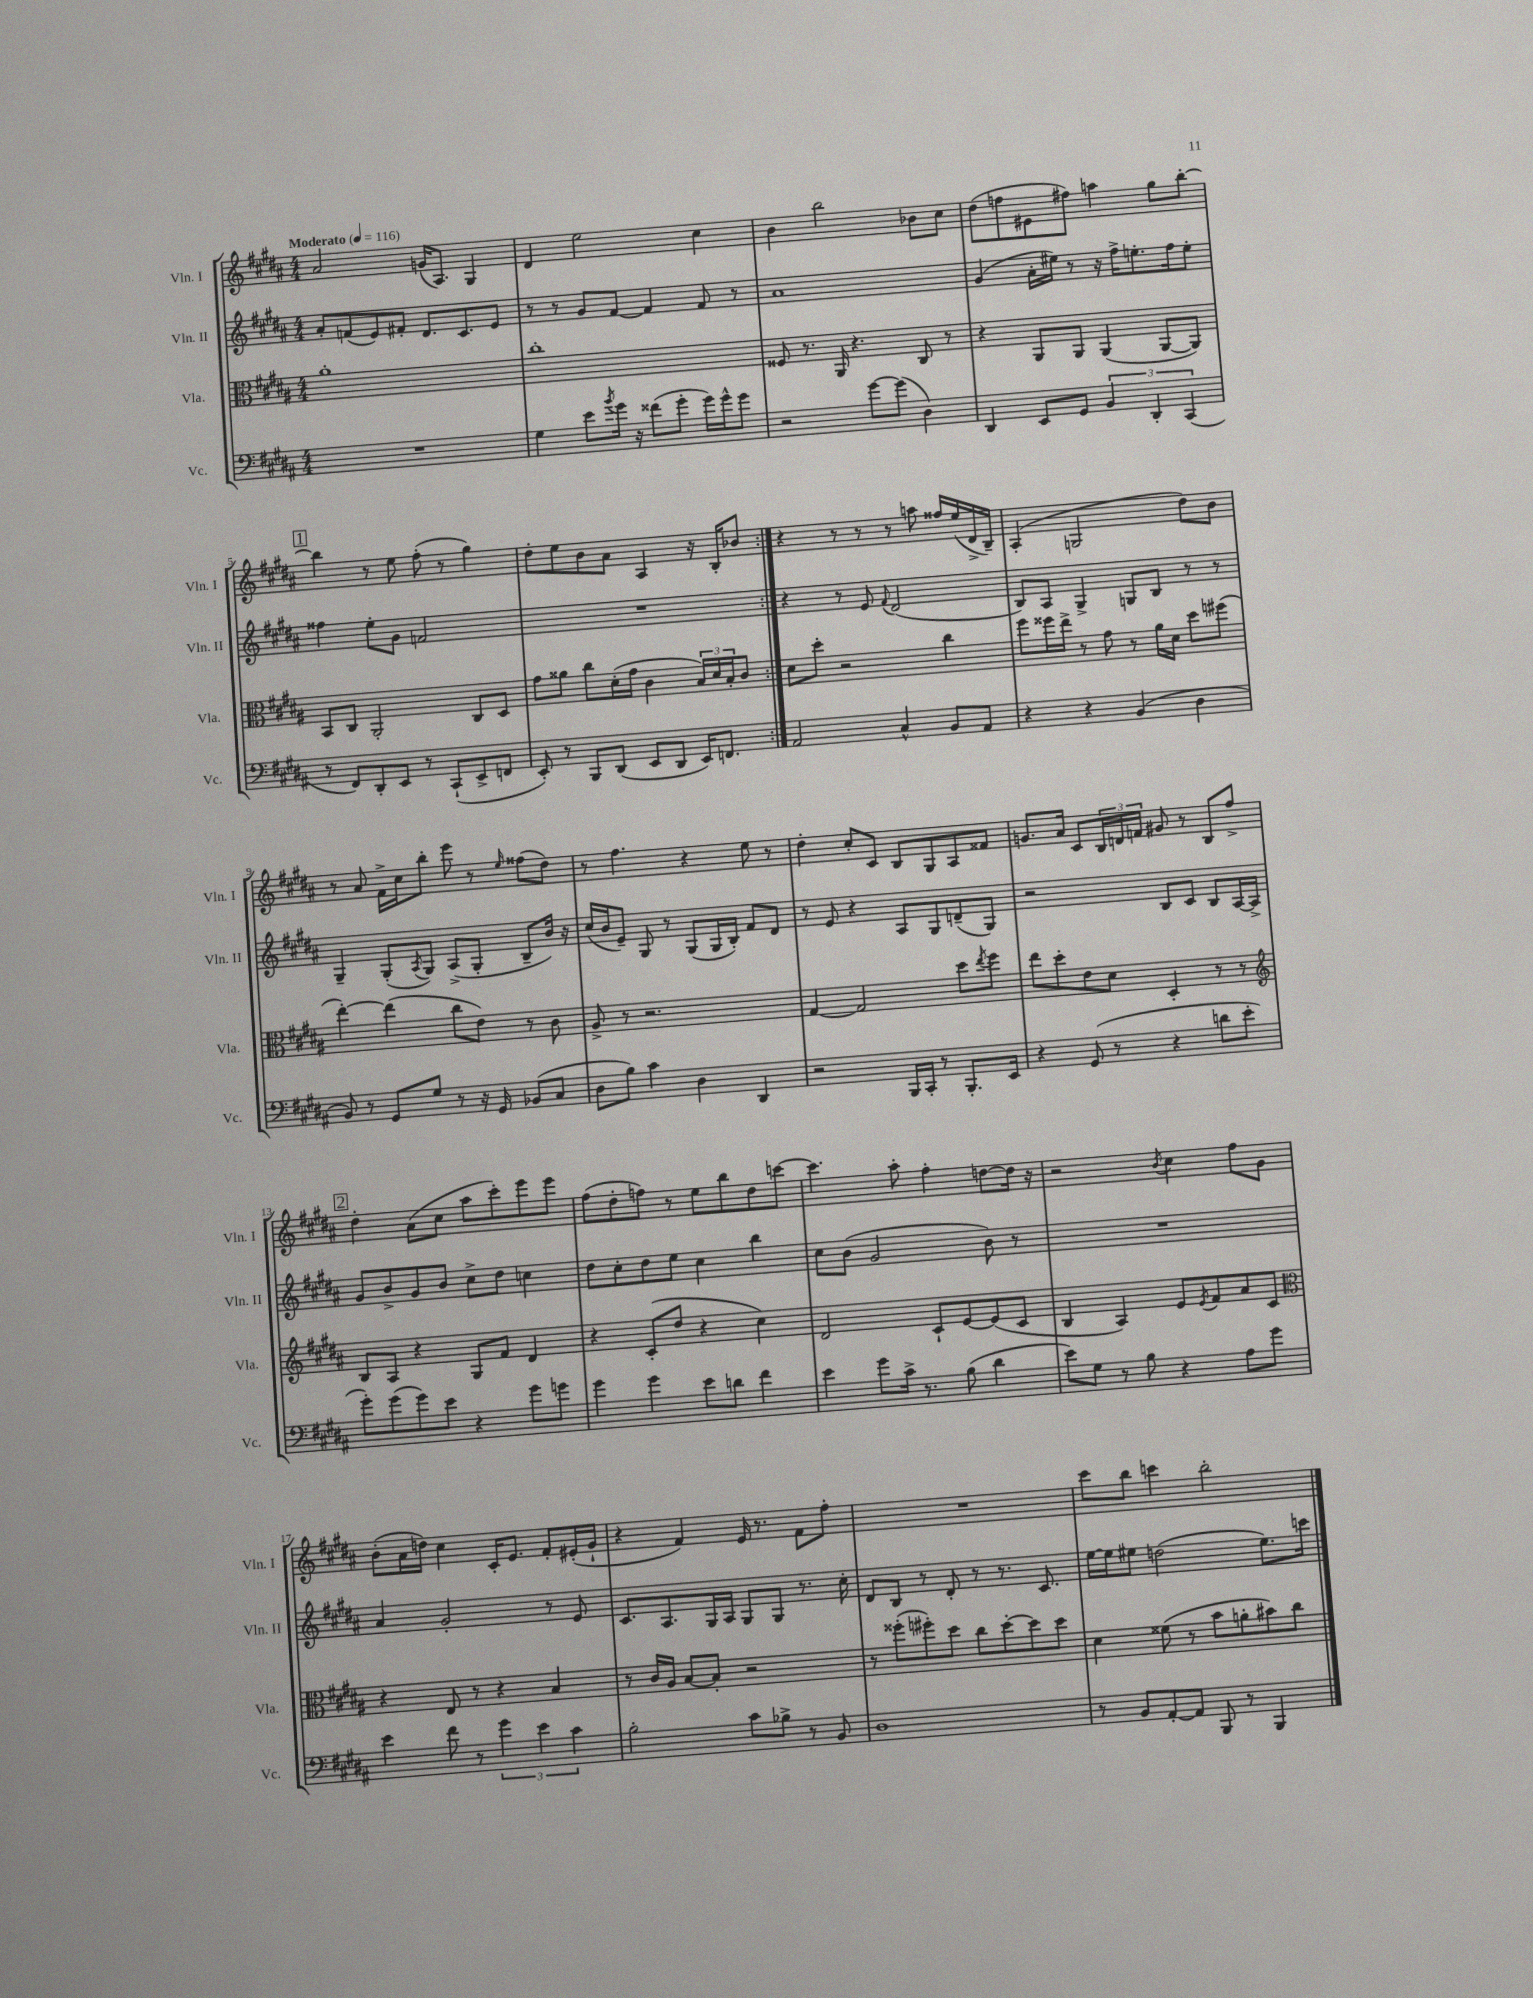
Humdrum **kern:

**kern	**kern	**kern	**kern
*staff4	*staff3	*staff2	*staff1
*clefF4	*clefC3	*clefG2	*clefG2
*k[f#c#g#d#a#]	*k[f#c#g#d#a#]	*k[f#c#g#d#a#]	*k[f#c#g#d#a#]
*M4/4	*M4/4	*M4/4	*M4/4
*MM116	*MM116	*MM116	*MM116
1r	1a#'	8a#'	2a#
.	.	(8f	.
.	.	8e)	.
.	.	8f#'	.
.	.	8.d#	(16g
.	.	.	8.A#)
.	.	8.c#	.
.	.	.	4G#
.	.	8e	.
=	=	=	=
4G#	1cc#'	8r	4d#
.	.	8r	.
8e	.	8g#	2ee
8qb	.	.	.
16g#	.	[8f#	.
16r	.	.	.
(8f##	.	4f#]	.
8g#'	.	.	.
16g#)	.	8f#	4cc#
16g#^^	.	.	.
8g#	.	8r	.
=	=	=	=
2r	8F##	1a#	4b
.	8.r	.	.
.	.	.	2bb
.	16AA#	.	.
.	4.r	.	.
[8g#	.	.	.
(8g#]	.	.	.
4D#)	8C#	.	8b-
.	8r	.	8cc#
=	=	=	=
4DD#	4r	(4g#	(8dd#
.	.	.	8ff
8EE	8AA#	16a#'	8e#
.	.	16ee#)	.
8GG#	8AA#	8r	8ff#)
6BB	(4AA#	16r	4aa
.	.	16ff#^	.
.	.	8.ee'	.
6DD#'	.	.	.
.	[8AA#	.	8gg#
.	.	16ff#	.
(6CC#	.	.	.
.	8AA#])	8ee'	[8bb'
=	=	=	=
8r	8BB	4ff##	4bb]
8FF#)	8C#	.	.
8DD#'	2AA#'	8ee'	8r
8EE	.	8g#	8ee
8r	.	2f	(8ff#'
(8CC#`	.	.	8r
8EE^	8C#	.	4gg#)
8FF	8D#	.	.
=	=	=	=
8EE')	8g#	1r	8dd#'
8r	8a##	.	8ee
8BBB	8cc#	.	8b
(8DD#	(16d#'	.	8a#
.	16g#	.	.
8EE	4c#	.	4A#
8DD#	.	.	.
16EE)	24B)	.	16r
.	24d#	.	.
8.FF	.	.	16B'
.	24B'	.	.
.	8c#	.	8b-
=:|!	=:|!	=:|!	=:|!
2AA#	8d#	4r	4r
.	8dd#'	.	.
.	2r	8r	8r
.	.	8e	8r
.	.	8qqf#	.
4C#^^	.	(2d#	8r
.	.	.	8aa
8BB	4cc#	.	16ff##
.	.	.	(16ee
8AA#	.	.	16d#^
.	.	.	16B~)
=	=	=	=
4r	8ff#	8B)	(4A#'
.	16ff##	8A#	.
.	16ee^	.	.
4r	8r	4G#^	2G
.	8g#	.	.
(4BB	8r	8G	.
.	16a#	8B	.
.	16d#	.	.
4D#	8dd#	8r	8dd#)
.	(8ff#	8r	8b
=	=	=	=
8BB)	[4ee')	4G#~	8r
8r	.	.	8a#
8GG#	(4ee]	(8G#'	16f#^
.	.	.	16cc#
.	.	8qA#	.
8G#	.	8G#)	8bb'
8r	8cc#	(8A#^	8eee
16r	8e)	8G#'	8r
16GG#	.	.	.
.	.	.	16qqee
(8BB-	8r	8B~	(8ff##
8C#	8c#	16b)	8dd#)
.	.	16r	.
=	=	=	=
8D#	8A#^	(16cc#	8r
.	.	16b	.
8B)	8r	8e~)	4.ff#
4c#	2.r	8G#	.
.	.	8r	.
4D#	.	(8G#	4r
.	.	16G#	.
.	.	16B')	.
4DD#	.	8f#	8ee
.	.	8d#	8r
=	=	=	=
2r	[4G#	8r	4dd#'
.	.	8e	.
.	2G#]	4r	8cc#'
.	.	.	8c#
16BBB	.	8A#	8B
16CC#'	.	.	.
8r	.	8G#	8G#
8.BBB'	8dd#	(8d~	8A#
.	8qee	.	.
.	8ff#	8G#)	8f##
16EE	.	.	.
=	=	=	=
4r	8ee	2r	8.g
.	8dd#'	.	.
.	.	.	16a#
(8GG#	8e	.	8c#
8r	8d#	.	24B
.	.	.	24d
.	.	.	24f
4r	4D#'	8B	8g#
.	.	8c#	8r
8d	8r	8B	8B
8e'	8r	[16A#	8ff#^
.	.	16A#^]	.
=	=	=	=
*	*clefG2	*	*
8g#')	8B	8g#	4dd#'
(8g#	8A#	8b^	.
8g#)	4r	8g#	(8a#
8e	.	8b	8cc#
4r	8G#	8cc#^	8aa#
.	8f#	8dd#	8ccc#')
8g#	4d#	4cc	8eee
8g	.	.	8eee
=	=	=	=
4g#	4r	8dd#	(8ff#
.	.	8cc#'	8dd#'
4g#	(8c#'	8dd#	8ff)
.	8dd#	8ee	8r
8e	4r	4cc#	8ee
8d	.	.	8bb
4f#	4cc#)	4bb	8dd#
.	.	.	[8ccc
=	=	=	=
4e	2d#	8cc#	4.ccc]
.	.	(8b	.
8g#	.	2g#	.
16c#^	.	.	8aa#'
8.r	.	.	.
.	8c#`	.	4ff#'
(8B	[8e	.	.
4d#	(8e]	8b)	[8dd
.	8c#	8r	16dd]
.	.	.	16r
=	=	=	=
8e)	4B	1r	2r
8G#	.	.	.
8r	4A#)	.	.
8B	.	.	.
.	.	.	8qb
4r	8e	.	4cc#
.	8qe	.	.
.	8f#	.	.
8A#	8a#	.	8ff#
8g#	8c#	.	8g#
=	=	=	=
*	*clefC3	*	*
4e	4r	4a#	(8b'
.	.	.	16a#
.	.	.	16dd)
8f#	8E	2g#'	4cc#
8r	8r	.	.
6g#	4r	.	16c#'
.	.	.	8.e
6e	.	.	.
.	4B	8r	8f#'
6c#	.	.	.
.	.	8e	(16e#'
.	.	.	16g#`
=	=	=	=
2B'	8r	8.c#	4r
.	16c#	.	.
.	16A#	8.A#	.
.	[8B	.	4f#)
.	8B']	16G#	.
.	.	16A#	.
8c#	2r	8G#	16e
.	.	.	8.r
8B-^	.	8G#	.
8r	.	8.r	8f#
8BB	.	.	8ff#'
.	.	16cc#'	.
=	=	=	=
1D#	8r	8d#	1r
.	(8ff##'	8B	.
.	8ff#')	8r	.
.	8dd#	8d#'	.
.	8cc#	8r	.
.	[8dd#'	8.r	.
.	8dd#]	.	.
.	.	8.c#	.
.	8dd#	.	.
=	=	=	=
8r	4d#	[16ee	8ccc#
.	.	16ee]	.
8BB	.	8ee#	8bb
[8AA#'	(8f##	(2dd	4ccc
8AA#]	8r	.	.
8BBB	8b	.	2bb'
8r	8a'	.	.
4BBB	8b#)	8.ee#)	.
.	8cc#	.	.
.	.	16ccc	.
==	==	==	==
*-	*-	*-	*-
